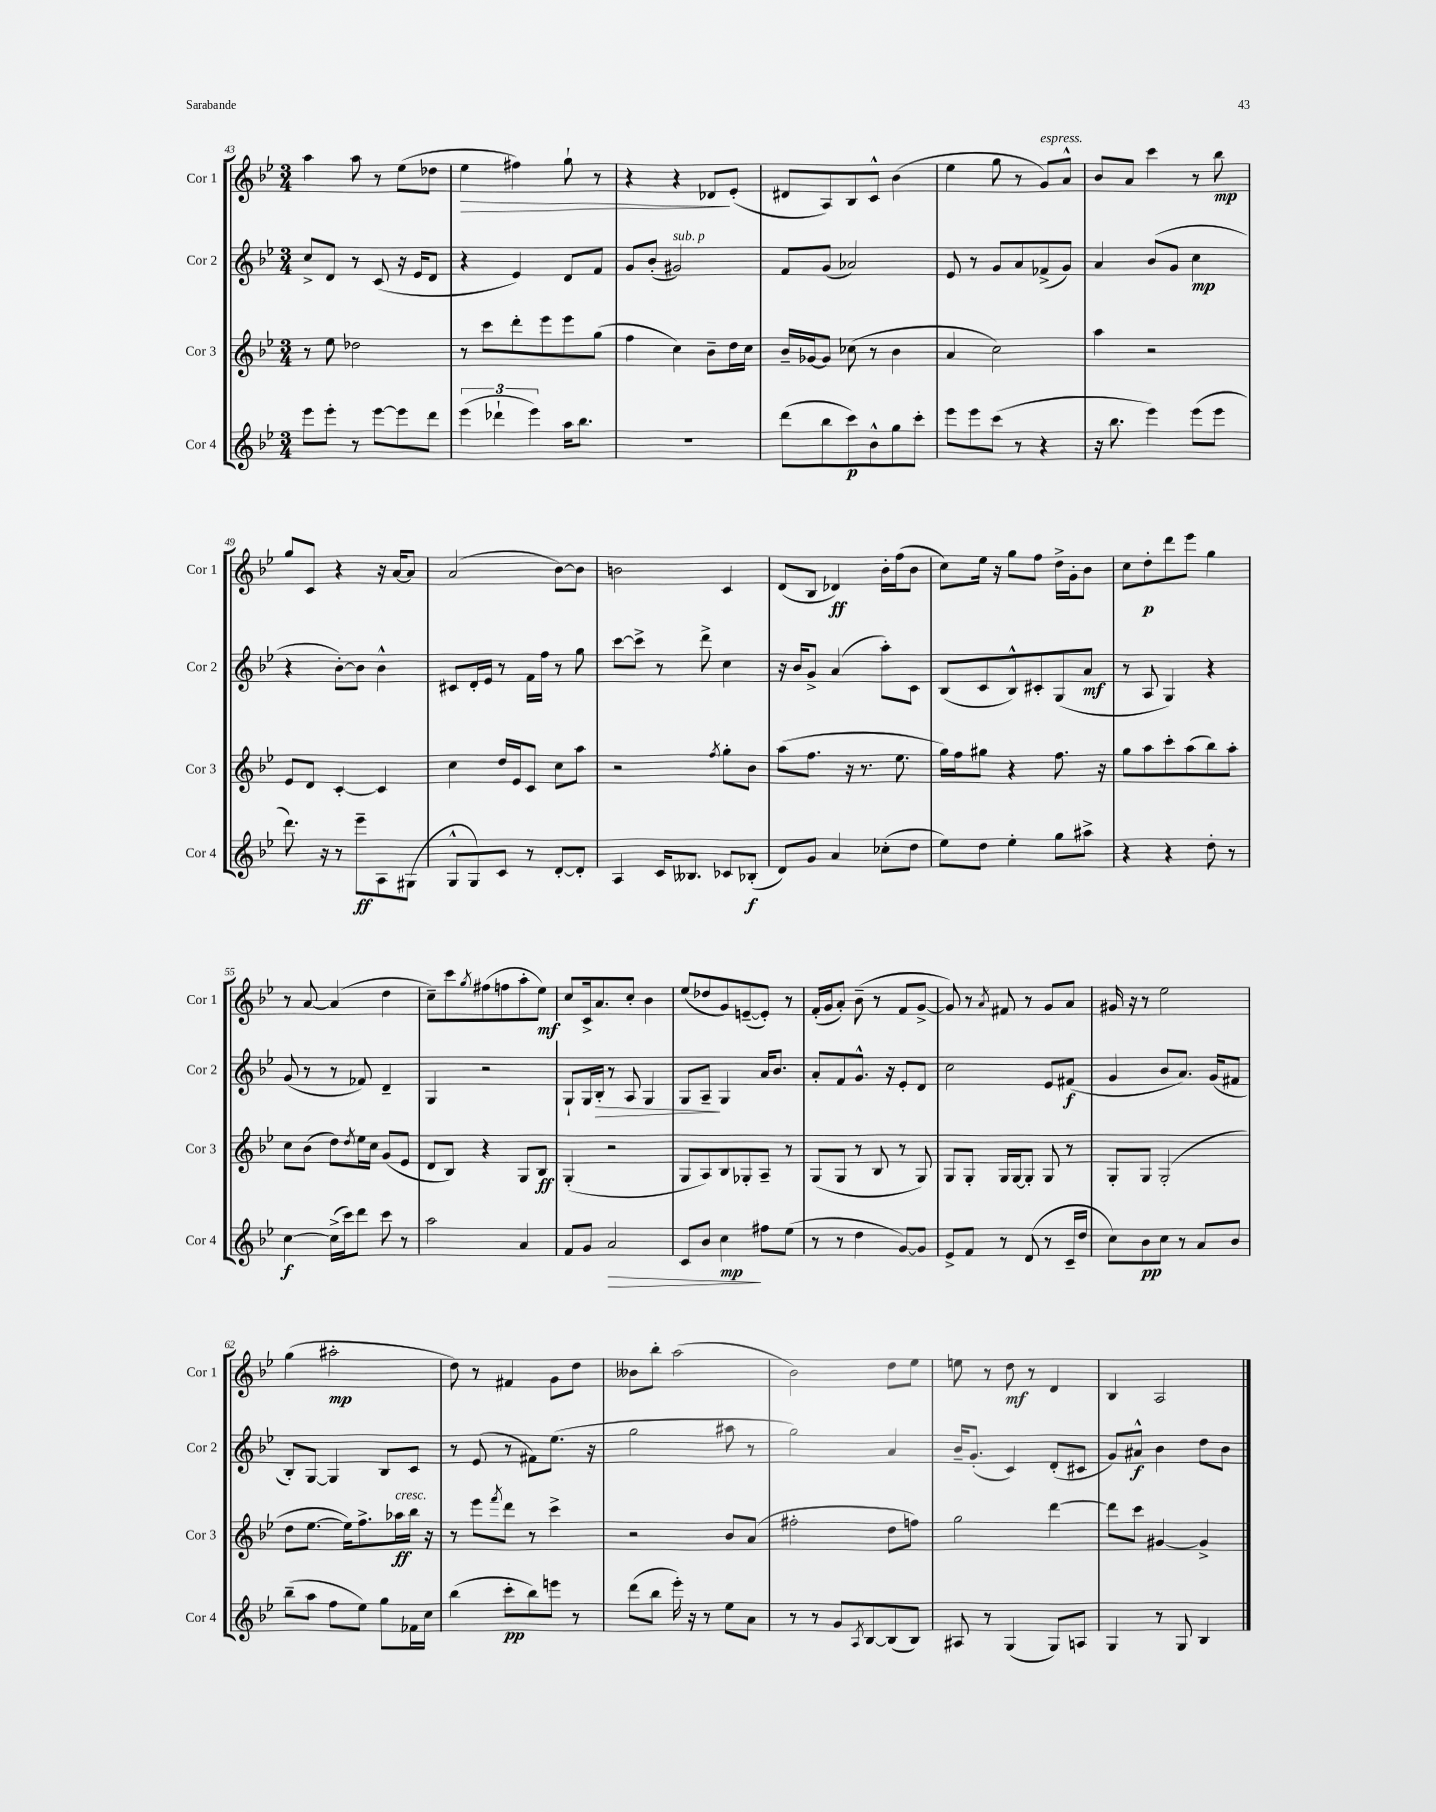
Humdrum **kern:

**kern	**dynam	**kern	**dynam	**kern	**dynam	**kern	**dynam
*part4	*part4	*part3	*part3	*part2	*part2	*part1	*part1
*staff4	*staff4	*staff3	*staff3	*staff2	*staff2	*staff1	*staff1
*I"Cor 4	*	*I"Cor 3	*	*I"Cor 2	*	*I"Cor 1	*
*I'Cor 4	*	*I'Cor 3	*	*I'Cor 2	*	*I'Cor 1	*
*clefG2	*	*clefG2	*	*clefG2	*	*clefG2	*
*k[b-e-]	*	*k[b-e-]	*	*k[b-e-]	*	*k[b-e-]	*
*M3/4	*	*M3/4	*	*M3/4	*	*M3/4	*
=43	=43	=43	=43	=43	=43	=43	=43
8eee-\L	.	8r	.	8cc^/L	.	4aa\	.
8eee-'\J	.	8ee-\	.	8d/J	.	.	.
8r	.	2dd-X\	.	8r	.	8aa\	.
[8eee-\L	.	.	.	(8c/	.	8r	.
8eee-\]	.	.	.	16r	.	(8ee-\L	.
.	.	.	.	16e-/KL	.	.	.
8ddd\J	.	.	.	8d/J	.	8dd-X\J	.
=44	=44	=44	=44	=44	=44	=44	=44
!	!	!	!	!	!	!	!LO:HP:b
(6eee-\	.	8r	.	4r	.	4ee-\	>
.	.	8ccc\L	.	.	.	.	.
6ddd-X`\	.	.	.	.	.	.	.
.	.	8ddd'\	.	4e-/)	.	4ff#X\)	.
6eee-\)	.	.	.	.	.	.	.
.	.	8eee-\	.	.	.	.	.
16aa\KL	.	8eee-\	.	8d/L	.	8gg`\	.
8.bb-\J	.	.	.	.	.	.	.
.	.	(8gg\J	.	8f/J	.	8r	.
=45	=45	=45	=45	=45	=45	=45	=45
2.r	.	4ff\	.	8g/L	.	4r	.
.	.	.	.	(8b-'/J	.	.	.
!	!	!	!	!LO:TX:a:i:t=sub. p	!	!	!
.	.	4cc\)	.	2g#X/)	.	4r	.
.	.	8b-~\L	.	.	.	8d-X/L	.
.	.	16dd\L	.	.	.	(8e-'/J	]
.	.	16cc\JJ	.	.	.	.	.
=46	=46	=46	=46	=46	=46	=46	=46
(8ddd\L	.	16b-~/LL	.	8f/L	.	8d#X/L	.
.	.	[16g-X/J	.	.	.	.	.
8bb-\	.	8g-/J]	.	(8g/J	.	8A/)	.
8ccc\)	p	(8cc-X\	.	2a-X/)	.	8B-/	.
8b-^^\	.	8r	.	.	.	8c^^/J	.
8gg\	.	4b-\	.	.	.	(4b-\	.
8ccc'\J	.	.	.	.	.	.	.
=47	=47	=47	=47	=47	=47	=47	=47
8eee-\L	.	4a/	.	8e-/	.	4ee-\	.
8eee-\	.	.	.	8r	.	.	.
(8ccc\J	.	2cc\)	.	8g/L	.	8gg\	.
8r	.	.	.	8a/	.	8r	.
!	!	!	!	!	!	!LO:TX:a:i:t=espress.	!
4r	.	.	.	(8f-X^/	.	8g/L)	.
.	.	.	.	8g/J)	.	8a^^/J	.
=48	=48	=48	=48	=48	=48	=48	=48
16r	.	4aa\	.	4a/	.	8b-/L	.
8.bb-\	.	.	.	.	.	.	.
.	.	.	.	.	.	8a/J	.
4eee-\)	.	2r	.	(8b-/L	.	4ccc\	.
.	.	.	.	8g/J	.	.	.
(8eee-\L	.	.	.	4cc\	mp	8r	.
8eee-\J	.	.	.	.	.	8bb-\	mp
!!LO:LB:g=z
=49	=49	=49	=49	=49	=49	=49	=49
8.ddd\)	.	8e-/L	.	4r	.	8gg/L	.
.	.	8d/J	.	.	.	8c/J	.
16r	.	.	.	.	.	.	.
8r	.	[4c'/	.	[8b-'\L)	.	4r	.
8eee-~\L	ff	.	.	8b-\J]	.	.	.
8A\	.	4c/]	.	4b-^^\	.	16r	.
.	.	.	.	.	.	[16a/KL	.
(8G#X\J	.	.	.	.	.	8a/J]	.
=50	=50	=50	=50	=50	=50	=50	=50
8G^^/L	.	4cc\	.	8c#X/L	.	(2a/	.
8G/)	.	.	.	16d'/L	.	.	.
.	.	.	.	16e-/JJ	.	.	.
8c/J	.	16dd/LL	.	8r	.	.	.
.	.	16e-/J	.	.	.	.	.
8r	.	8c/J	.	16f\LL	.	.	.
.	.	.	.	16ff\JJ	.	.	.
[8d'/L	.	8cc\L	.	8r	.	[8b-\L)	.
8d'/J]	.	8aa\J	.	8gg\	.	8b-\J]	.
=51	=51	=51	=51	=51	=51	=51	=51
4A/	.	2r	.	[8ccc\L	.	2bn\	.
.	.	.	.	8ccc^\J]	.	.	.
16c/KL	.	.	.	8r	.	.	.
8.B--X/J	.	.	.	.	.	.	.
.	.	.	.	8ddd^\	.	.	.
.	.	8qff/	.	.	.	.	.
8c-X/L	.	8gg'\L	.	4cc\	.	4c/	.
(8B-X'/J	f	8b-\J	.	.	.	.	.
=52	=52	=52	=52	=52	=52	=52	=52
8d/L)	.	(8aa\L	.	16r	.	(8d/L	.
.	.	.	.	16b-/KL	.	.	.
8g/J	.	8.ff\J	.	8g^/J	.	8B-/J	.
4a/	.	.	.	(4a/	.	4d-X/)	ff
.	.	16r	.	.	.	.	.
.	.	8.r	.	.	.	.	.
(8cc-X'\L	.	.	.	8aa'\L)	.	16b-'\LL	.
.	.	8.ee-\	.	.	.	(16ff\J	.
8dd\J	.	.	.	8c\J	.	8b-\J	.
=53	=53	=53	=53	=53	=53	=53	=53
8ee-\L)	.	16gg\LL)	.	(8B-/L	.	8cc\L)	.
.	.	16ff\J	.	.	.	.	.
8dd\J	.	8gg#X\J	.	8c/	.	16ee-\Jk	.
.	.	.	.	.	.	16r	.
4ee-'\	.	4r	.	8B-^^/)	.	8gg\L	.
.	.	.	.	8c#X'/	.	8ff\J	.
8gg\L	.	8.ff\	.	(8G/	.	16dd^\LL	.
.	.	.	.	.	.	16g'\J	.
8aa#X^\J	.	.	.	8a/J	mf	8b-\J	.
.	.	16r	.	.	.	.	.
=54	=54	=54	=54	=54	=54	=54	=54
4r	.	8gg\L	.	8r	.	8cc\L	.
.	.	8aa\	.	8A/	.	8dd'\	p
4r	.	8ccc'\	.	4G/)	.	8ddd\	.
.	.	(8aa\	.	.	.	8eee-\J	.
8dd'\	.	8bb-\)	.	4r	.	4gg\	.
8r	.	8aa'\J	.	.	.	.	.
!!LO:LB:g=z
=55	=55	=55	=55	=55	=55	=55	=55
[4cc\	f	8cc\L	.	(8g/	.	8r	.
.	.	(8b-\J	.	8r	.	[8a/	.
(16cc^\LL]	.	8dd\L)	.	8r	.	(4a/]	.
16ccc\J)	.	.	.	.	.	.	.
.	.	8qdd/	.	.	.	.	.
8ddd\J	.	16ee-\L	.	8f-X/)	.	.	.
.	.	16cc\JJ	.	.	.	.	.
8ccc\	.	(8g/L	.	4d~/	.	4dd\	.
8r	.	8e-/J	.	.	.	.	.
=56	=56	=56	=56	=56	=56	=56	=56
2aa\	.	8d/L	.	4G/	.	8cc~\L)	.
.	.	8B-/J)	.	.	.	8ccc\	.
.	.	.	.	.	.	8qgg/	.
.	.	4r	.	2r	.	(8ff#X\	.
.	.	.	.	.	.	8ffn\	.
4a/	.	8G/L	.	.	.	8aa'\	.
.	.	8B-/J	ff	.	.	8ee-\J)	mf
=57	=57	=57	=57	=57	=57	=57	=57
8f/L	.	(4G'/	.	8G`/L	.	8cc/L	.
8g/J	.	.	.	16G/L	.	16c^/k	.
!	!	!	!	!	!LO:HP:b	!	!
.	.	.	.	16B-'/JJ	>	8.a/	.
!	!LO:HP:b	!	!	!	!	!	!
2a/	>	2r	.	8r	.	.	.
.	.	.	.	8A/	.	8cc'/J	.
.	.	.	.	4G/	.	4b-\	.
=58	=58	=58	=58	=58	=58	=58	=58
8c/L	.	8G/L	.	8G/L	.	(8ee-/L	.
8b-/J	.	8A/)	.	8A~/J	.	8dd-X/	.
4cc\	mp	8B-/	.	4G/	]	8g/)	.
.	.	8G-X'/	.	.	.	([8en~/	.
8ff#X\L	]	8A~/J	.	16a/KL	.	8e'/J])	.
.	.	.	.	8.b-/J	.	.	.
(8ee-\J	.	8r	.	.	.	8r	.
=59	=59	=59	=59	=59	=59	=59	=59
8r	.	(8G/L	.	8a'/L	.	(16f'/LL	.
.	.	.	.	.	.	16g/J	.
8r	.	8G/J	.	8f/	.	8a'/J)	.
4dd\	.	8r	.	8.g^^/J	.	(8b-~\	.
.	.	8B-/	.	.	.	8r	.
.	.	.	.	16r	.	.	.
[8g/L)	.	8r	.	8e-'/L	.	8f/L	.
8g/J]	.	8G/)	.	8d/J	.	[8g^/J	.
=60	=60	=60	=60	=60	=60	=60	=60
8e-^/L	.	8G/L	.	2cc\	.	8g/])	.
8f/J	.	8G'/J	.	.	.	8r	.
.	.	.	.	.	.	8qa/	.
8r	.	16G/LL	.	.	.	8f#X/	.
.	.	[16G/J	.	.	.	.	.
(8d/	.	8G'/J]	.	.	.	8r	.
8r	.	8G/	.	8e-/L	.	8g/L	.
16c~/LL	.	8r	.	(8f#X/J	f	8a/J	.
16dd/JJ	.	.	.	.	.	.	.
=61	=61	=61	=61	=61	=61	=61	=61
8cc\L)	.	8G'/L	.	4g/	.	16g#X/	.
.	.	.	.	.	.	16r	.
8b-\	pp	8G/J	.	.	.	8r	.
8cc\J	.	(2G'/	.	8b-/L	.	2ee-\	.
8r	.	.	.	8.a/J)	.	.	.
8a/L	.	.	.	.	.	.	.
.	.	.	.	(16g/KL	.	.	.
8b-/J	.	.	.	8f#X/J	.	.	.
!!LO:LB:g=z
=62	=62	=62	=62	=62	=62	=62	=62
(8bb-~\L	.	8dd\L	.	8B-'/L)	.	(4gg\	.
8aa\J	.	[8.ee-\J	.	[8G/J	.	.	.
8ff\L	.	.	.	4G/]	.	2aa#X'\	mp
.	.	16ee-\KL])	.	.	.	.	.
8ee-\J)	.	8.ff^\	.	.	.	.	.
8gg\L	.	.	.	8B-/L	.	.	.
!	!	!LO:TX:a:i:t=cresc.	!	!	!	!	!
.	.	16aa-X\L	ff	.	.	.	.
16f-X\L	.	16bb-\JJ	.	8c/J	.	.	.
16cc\JJ	.	16r	.	.	.	.	.
=63	=63	=63	=63	=63	=63	=63	=63
(4bb-\	.	8r	.	8r	.	8dd\)	.
.	.	8eee-\L	.	(8e-/	.	8r	.
.	.	8qfff/	.	.	.	.	.
8ccc'\L	pp	8ddd\J	.	8r	.	4f#X/	.
8bb-\)	.	8r	.	8f#X\L)	.	.	.
8eeen\J	.	4ccc^\	.	(8.ee-\J	.	8g\L	.
8r	.	.	.	.	.	8dd\J	.
.	.	.	.	16r	.	.	.
=64	=64	=64	=64	=64	=64	=64	=64
(8ddd\L	.	2r	.	2gg\	.	8b--X\L	.
8bb-\J	.	.	.	.	.	8bb-'\J	.
16eee-'\)	.	.	.	.	.	(2aa\	.
16r	.	.	.	.	.	.	.
8r	.	.	.	.	.	.	.
8ee-\L	.	8b-/L	.	8aa#X\	.	.	.
8a\J	.	(8a/J	.	8r	.	.	.
=65	=65	=65	=65	=65	=65	=65	=65
8r	.	2ff#X'\	.	2gg\)	.	2b-\)	.
8r	.	.	.	.	.	.	.
8g/L	.	.	.	.	.	.	.
8qA/	.	.	.	.	.	.	.
[8B-/	.	.	.	.	.	.	.
(8B-/]	.	8dd\L	.	4a/	.	8dd\L	.
8B-/J)	.	8ffn\J)	.	.	.	8ee-\J	.
=66	=66	=66	=66	=66	=66	=66	=66
8A#X/	.	2gg\	.	16b-~/KL	.	8een\	.
.	.	.	.	(8.g'/J	.	.	.
8r	.	.	.	.	.	8r	.
(4G/	.	.	.	4c/)	.	8dd\	mf
.	.	.	.	.	.	8r	.
8G/L)	.	[4ddd\	.	(8d'/L	.	4d/	.
8An/J	.	.	.	8c#X/J	.	.	.
=67	=67	=67	=67	=67	=67	=67	=67
4G/	.	8ddd\L]	.	8g/L)	.	4B-/	.
.	.	8ccc\J	.	8a#X^^/J	f	.	.
8r	.	[4g#X/	.	4b-\	.	2A/	.
8G/	.	.	.	.	.	.	.
4B-/	.	4g#^/]	.	8dd\L	.	.	.
.	.	.	.	8b-\J	.	.	.
==	==	==	==	==	==	==	==
*-	*-	*-	*-	*-	*-	*-	*-
